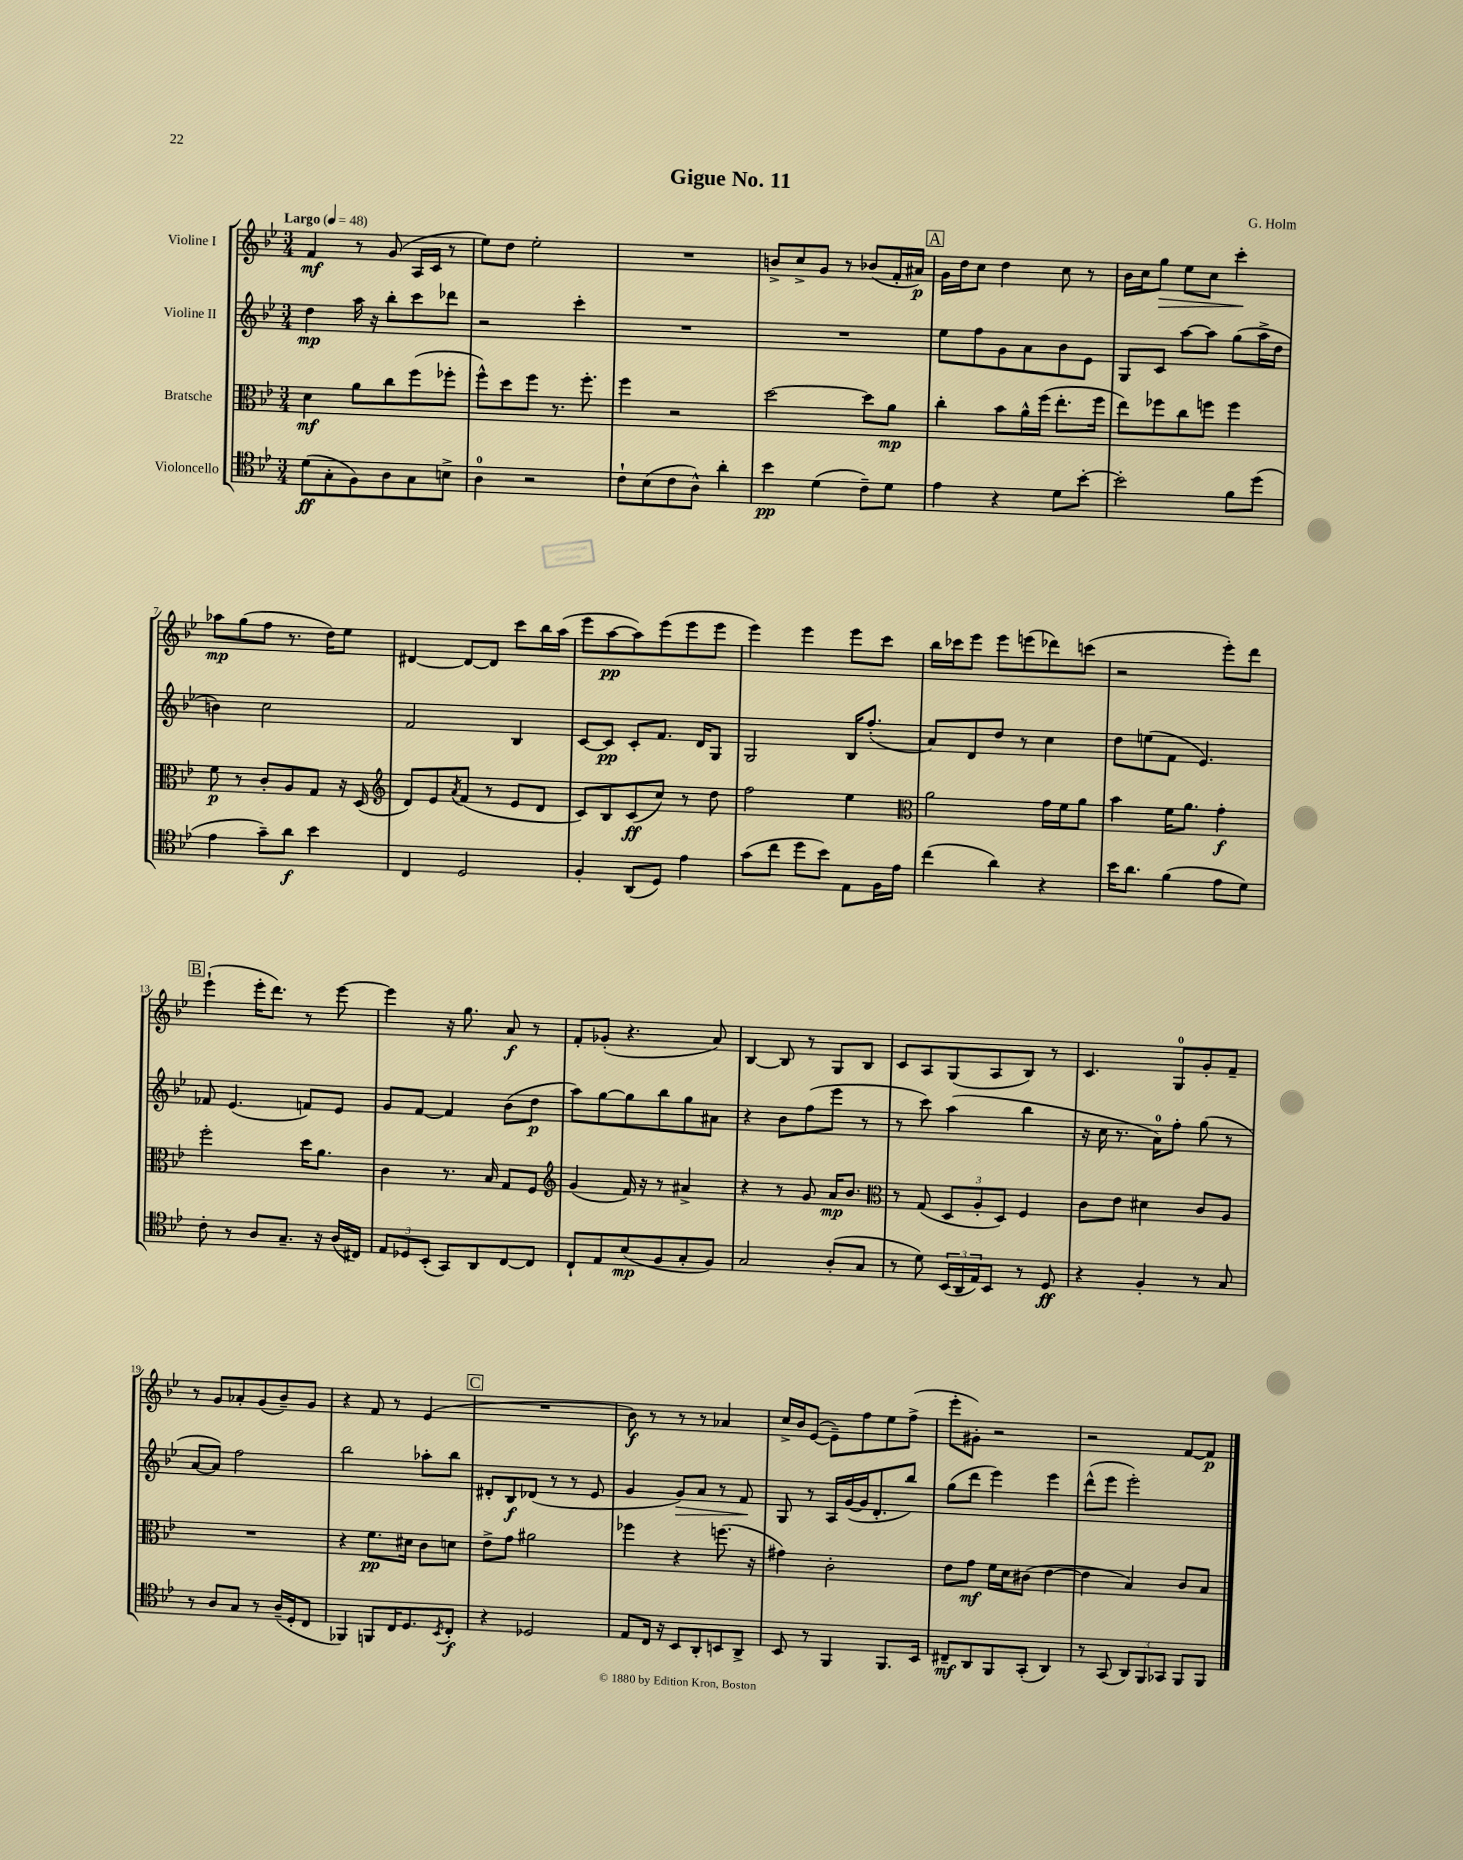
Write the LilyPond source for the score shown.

\header { title = "Gigue No. 11" composer = "G. Holm" }
<<
\new StaffGroup <<
\new Staff = "s0" \with { instrumentName = "Violine I" } {
    \clef treble \key bes \major \numericTimeSignature \time 3/4 \tempo "Largo" 4 = 48
    f'4\mf r8 g'8( a16 c'16 r8 |
    ees''8) d''8 ees''2-. |
    R2. |
    b'8-> c''8-> g'8 r8 bes'8( f'16-. ais'16\p) |
    \mark \markup { \box "A" } g'16 d''16 c''8 d''4 c''8 r8 |
    bes'16 c''16 g''8\> ees''8 c''8 c'''4-.\! |
    aes''8\mp g''8( f''8 r8. d''16) ees''8 |
    dis'4~ dis'8~ dis'8 c'''8 bes''16 a''16( |
    ees'''8 a''8~\pp a''8) ees'''8( ees'''8 ees'''8 |
    ees'''4) ees'''4 ees'''8 c'''8 |
    bes''16 ces'''16 ees'''8 ees'''8 e'''8( des'''8) c'''8( |
    r2 ees'''8-.) d'''8 |
    \mark \markup { \box "B" } ees'''4-!( ees'''16-. d'''8.) r8 ees'''8~ |
    ees'''4 r16 g''8. a'8\f r8 |
    f'8-. ges'8-.( r4. a'8) |
    bes4~ bes8 r8 g8 bes8 |
    c'8 a8 g8( a8 bes8) r8 |
    c'4. g8-0 g'8-. f'8-- |
    r8 g'8 aes'8-. g'8( bes'8--) g'8 |
    r4 f'8 r8 ees'4( |
    \mark \markup { \box "C" } R2. |
    bes'8\f) r8 r8 r8 aes'4 |
    c''16-> bes'16 ees'8~( ees'8--) f''8 ees''8 f''8->( |
    ees'''8-. gis'8-.) r2 |
    r2 f'8~ f'8\p \bar "|." |
}
\new Staff = "s1" \with { instrumentName = "Violine II" } {
    \clef treble \key bes \major \numericTimeSignature \time 3/4
    d''4\mp a''16 r16 bes''8-. c'''8 des'''8 |
    r2 c'''4-. |
    R2. |
    R2. |
    \mark \markup { \box "A" } ees''8 f''8 g'8 a'8 bes'8 ees'8 |
    g8 c'8 a''8~ a''8 g''8( a''16-> d''16 |
    b'4) c''2 |
    f'2 bes4 |
    c'8~ c'8\pp c'8-. f'8. d'16 g8 |
    g2 bes16 f''8.-.( |
    a'8) d'8 d''8 r8 c''4 |
    d''8 e''8( f'8 ees'4.) |
    \mark \markup { \box "B" } fes'8 ees'4.( f'8) ees'8 |
    g'8 f'8~ f'4 bes'8( d''8\p |
    a''8) g''8~ g''8 bes''8 g''8 ais'8 |
    r4 bes'8 f''8( ees'''8 r8 |
    r8 c'''8) a''4( bes''4 |
    r16 c''16 r8. a'16-0) f''8-. g''8( r8 |
    a'8~ a'8) f''2 |
    bes''2 aes''8-. bes''8 |
    \mark \markup { \box "C" } dis'8-. bes8\f des'8( r8 r8 ees'8 |
    g'4 g'8\>) a'8 r8 f'8\! |
    g8 r8 a16 g'16~( g'16 d'8.-. bes''8) |
    g''8( d'''8 ees'''4) ees'''4 |
    d'''8-^( ees'''8 ees'''2-.) \bar "|." |
}
\new Staff = "s2" \with { instrumentName = "Bratsche" } {
    \clef alto \key bes \major \numericTimeSignature \time 3/4
    d'4\mf a'8 c''8 f''8( fes''8-. |
    f''8-^) d''8 f''8 r8. f''8.-. |
    f''4 r2 |
    d''2~ d''8 a'8\mp |
    \mark \markup { \box "A" } c''4-. bes'8 a'16-^ f''16( ees''8.-. f''16 |
    ees''8) fes''8 c''8 f''8 f''4 |
    f'8\p r8 c'8-. a8 g8 r16 d16( |
    \clef treble d'8) ees'8 \acciaccatura { a'8 } f'8( r8 ees'8 d'8 |
    c'8) bes8 c'8\ff( c''8) r8 d''8 |
    f''2 ees''4 |
    \clef alto a'2 g'16 f'16 a'8 |
    bes'4 f'16 a'8. g'4-.\f |
    \mark \markup { \box "B" } f''2-. d''16 a'8. |
    c'4 r8. bes16 g8 f8 |
    \clef treble g'4( f'16) r16 r8 ais'4-> |
    r4 r8 g'8 a'16\mp bes'8. |
    \clef alto r8 g8( \tuplet 3/2 { d8 a8-. d8) } f4 |
    c'8 ees'8 dis'4 c'8 a8 |
    R2. |
    r4 f'8.\pp dis'16 c'8 d'8 |
    \mark \markup { \box "C" } ees'8-> g'8 ais'2 |
    fes''4 r4 f''8.( r16 |
    gis'4) c'2-. |
    ees'8 g'8\mf f'16 d'16 cis'8( ees'4~ |
    ees'4 bes4) c'8 bes8 \bar "|." |
}
\new Staff = "s3" \with { instrumentName = "Violoncello" } {
    \clef tenor \key bes \major \numericTimeSignature \time 3/4
    d'8\ff( g8-. f8) a8 g8 b8-> |
    a4-0 r2 |
    c'8-! bes8( c'8 a8-^) a'4-. |
    bes'4\pp d'4( c'8--) d'8 |
    \mark \markup { \box "A" } ees'4 r4 d'8 bes'8~-. |
    bes'2-. f'8 d''8( |
    ees'4 g'8--) a'8\f bes'4 |
    c4 d2 |
    f4-. a,8( d8) ees'4 |
    g'8( c''8 d''8 bes'8) ees8 f16 ees'16 |
    c''4( a'4) r4 |
    bes'16 a'8. f'4( ees'8 d'8) |
    \mark \markup { \box "B" } c'8-. r8 a8 g8.-- r16 a16( cis16) |
    \tuplet 3/2 { ees8 des8 bes,8-.( } g,8) a,8 c8~ c8 |
    c8-! ees8 bes8\mp( f8 g8-. f8) |
    g2 a8-.( g8 |
    r8 d'8) \tuplet 3/2 { bes,16( a,16 ees16) } bes,8 r8 d8\ff |
    r4 f4-. r8 g8 |
    r8 a8 g8 r8 a16--( d16-. c8 |
    fes,4) f,8 c16 d8. \acciaccatura { bes,8 } c8-.\f |
    \mark \markup { \box "C" } r4 des2 |
    ees8 c16 r16 bes,8 a,8-. b,8 a,8-> |
    bes,8 r8 f,4 f,8. bes,16 |
    cis8--\mf a,8 f,8 g,8-.( a,4) |
    r8 g,8( \tuplet 3/2 { a,8) f,8 ges,8 } f,8 f,8 \bar "|." |
}
>>
>>
